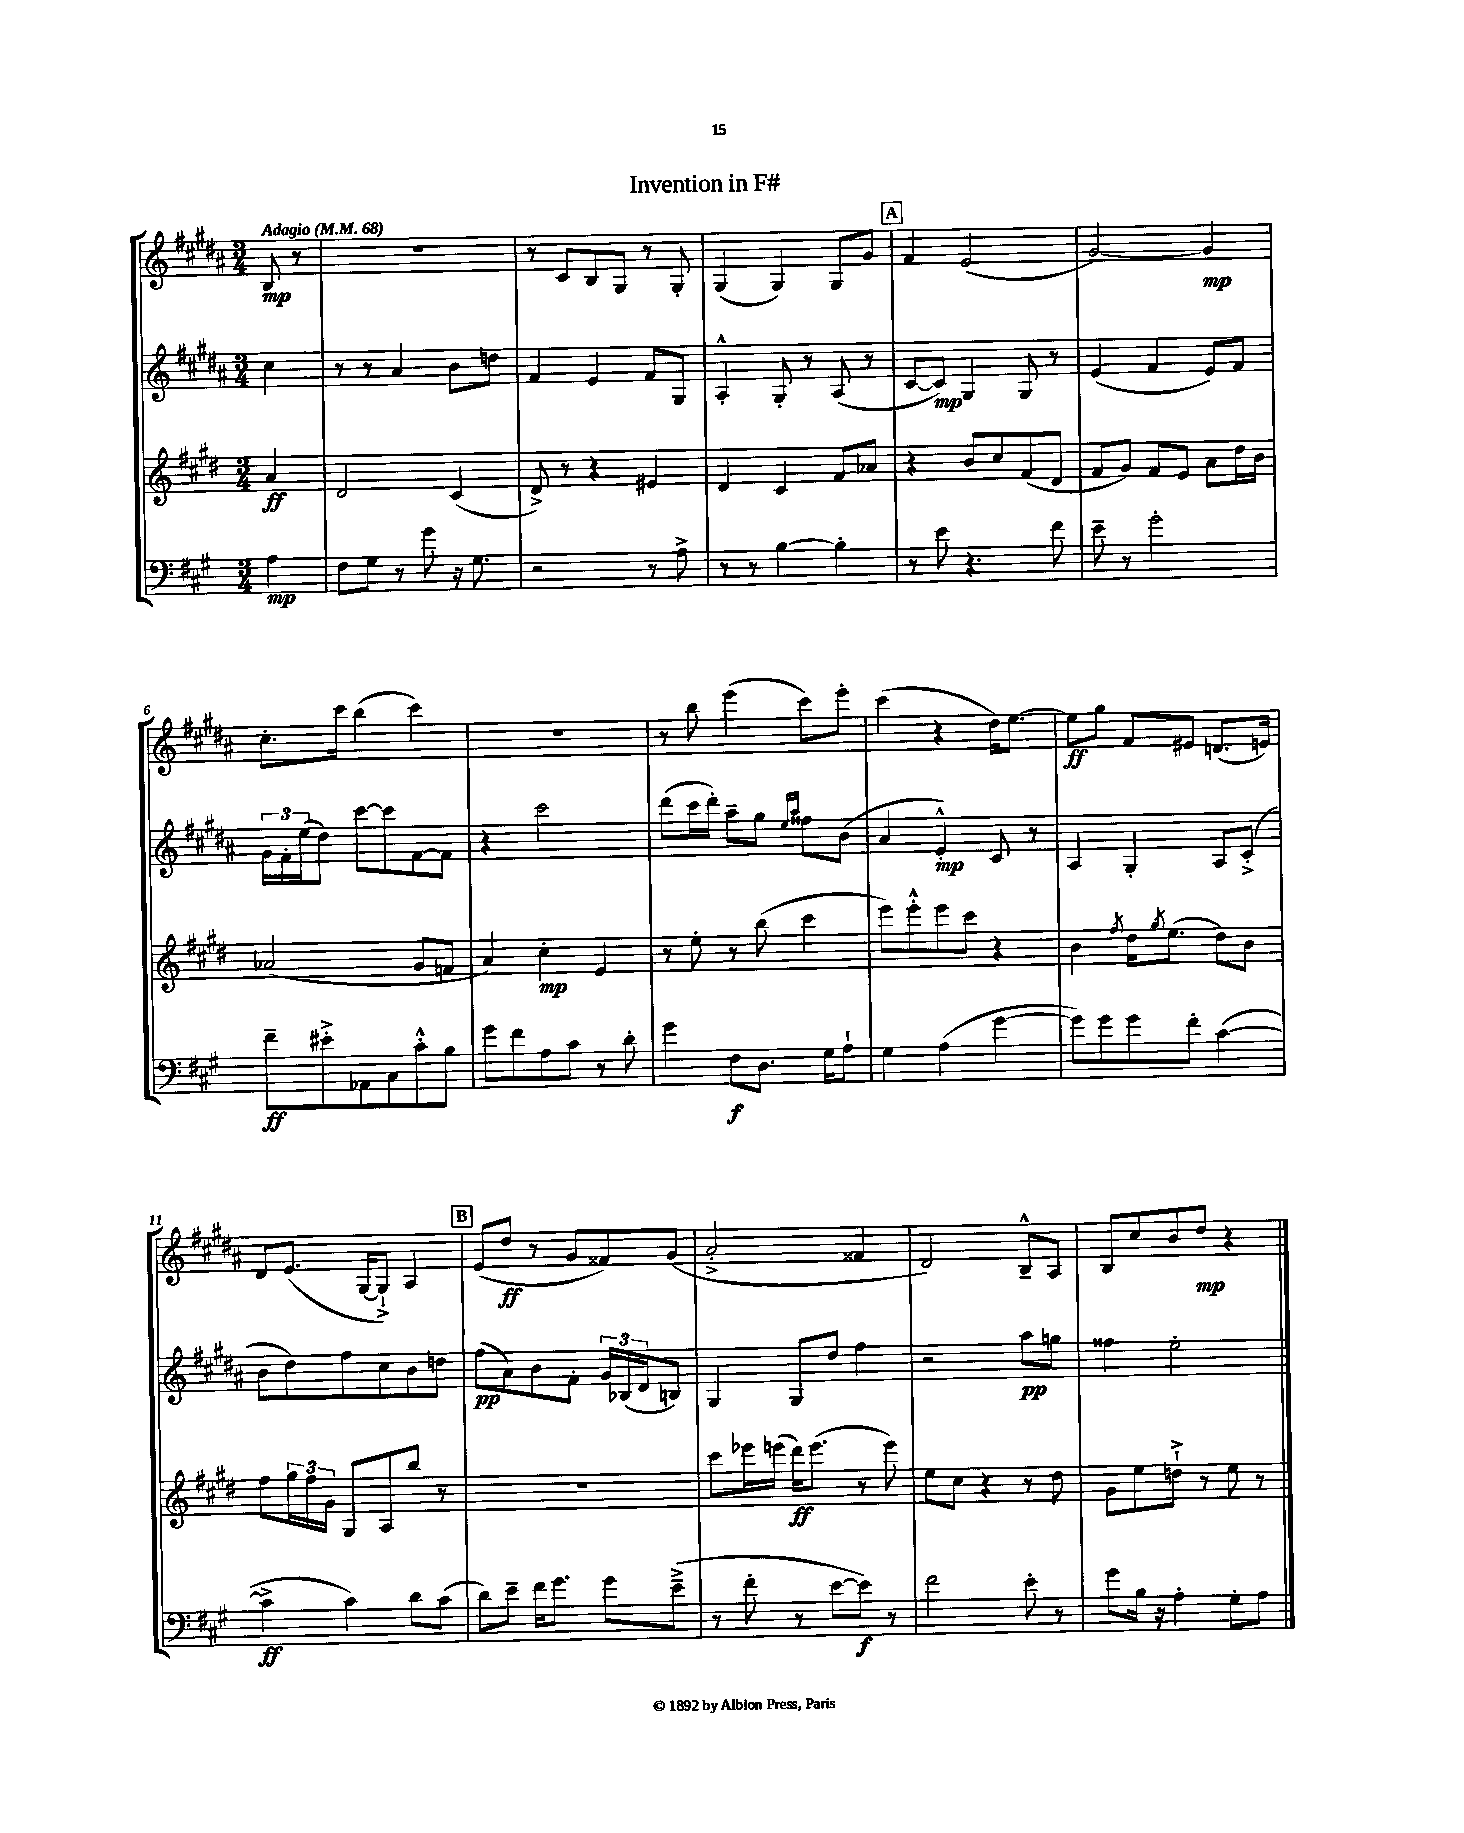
\header { title = "Invention in F#" }
<<
\new StaffGroup <<
\new Staff = "s0" {
    \clef treble \key b \major \numericTimeSignature \time 3/4 \partial 4 \tempo "Adagio" 4 = 68
    b8\mp r8 |
    R2. |
    r8 cis'8 b8 gis8 r8 gis8-. |
    gis4( gis4) gis8 gis'8 |
    \mark \markup { \box "A" } fis'4 e'2( |
    gis'2~) gis'4\mp |
    cis''8.-. cis'''16 b''4( cis'''4) |
    R2. |
    r8 b''8 e'''4( cis'''8) e'''8-. |
    cis'''4( r4 dis''16) e''8.~ |
    e''8\ff gis''8 fis'8 eis'8 d'8.( e'16) |
    dis'8 e'8.( gis16~ gis8-!->) ais4 |
    \mark \markup { \box "B" } e'8( dis''8\ff r8 gis'8 fisis'8) gis'8( |
    ais'2-.-> fisis'4 |
    dis'2) b8---^ ais8 |
    b8 cis''8 b'8 dis''8\mp r4 \bar "|." |
}
\new Staff = "s1" {
    \clef treble \key b \major \numericTimeSignature \time 3/4 \partial 4
    cis''4 |
    r8 r8 ais'4 b'8 d''8 |
    fis'4 e'4 fis'8 gis8 |
    ais4-.-^ gis8-. r8 ais8( r8 |
    \mark \markup { \box "A" } cis'8~ cis'8\mp) gis4 gis8 r8 |
    e'4( fis'4 e'8) fis'8 |
    \tuplet 3/2 { gis'16 fis'16-. e''16( } dis''8) cis'''8~ cis'''8 fis'8~ fis'8 |
    r4 cis'''2 |
    dis'''8( cis'''16 dis'''16-.) ais''8-- gis''8 \grace { e''16 ais''16 } fisis''8 b'8( |
    ais'4 e'4-.-^\mp) cis'8 r8 |
    ais4 gis4-. ais8 cis'8-.->( |
    b'8 dis''8) fis''8 cis''8 b'8 d''8 |
    \mark \markup { \box "B" } fis''8\pp( ais'8) b'8 fis'8-. \tuplet 3/2 { gis'16 bes16( dis'16 } b8) |
    gis4 gis8 dis''8 fis''4 |
    r2 ais''8\pp g''8 |
    fisis''4 e''2-. \bar "|." |
}
\new Staff = "s2" {
    \clef treble \key e \major \numericTimeSignature \time 3/4 \partial 4
    a'4\ff |
    dis'2 cis'4( |
    dis'8->) r8 r4 eis'4 |
    dis'4 cis'4 fis'8 aes'8 |
    \mark \markup { \box "A" } r4 b'8 cis''8 fis'8( dis'8 |
    fis'8 gis'8) fis'8 e'8 a'8 dis''16 b'16 |
    aes'2( gis'8 f'8 |
    a'4) cis''4-.\mp e'4 |
    r8 e''8-. r8 b''8( cis'''4 |
    e'''8) e'''8-.-^ e'''8 cis'''8 r4 |
    b'4 \acciaccatura { fis''8 } dis''16 \acciaccatura { gis''8 } e''8.( dis''8) b'8 |
    fis''8 \tuplet 3/2 { gis''16 fis''16 gis'16 } gis8 a8 b''8 r8 |
    \mark \markup { \box "B" } R2. |
    cis'''8 ees'''16 e'''16( dis'''16\ff) e'''8.( r8 e'''8) |
    e''8 cis''8 r4 r8 dis''8 |
    gis'8 e''8 d''8-!-> r8 e''8 r8 \bar "|." |
}
\new Staff = "s3" {
    \clef bass \key a \major \numericTimeSignature \time 3/4 \partial 4
    a4\mp |
    fis8 gis8 r8 gis'8 r16 gis8. |
    r2 r8 a8-> |
    r8 r8 b4~ b4-. |
    \mark \markup { \box "A" } r8 e'8 r4. fis'8 |
    e'8-- r8 gis'2-. |
    fis'8--\ff eis'8-.-> aes,8 cis8 cis'8-.-^ b8 |
    gis'8 fis'8 a8 cis'8 r8 d'8-. |
    gis'4 fis8\f d8. gis16 a8-! |
    gis4 a4( gis'4~ |
    gis'8) gis'8 gis'8 fis'8-. cis'4~( |
    cis'4->\ff cis'4) d'8 cis'8( |
    \mark \markup { \box "B" } d'8) e'8-- fis'16 gis'8. gis'8 e'8--->( |
    r8 fis'8-. r8 e'8~ e'8\f) r8 |
    fis'2 e'8-. r8 |
    gis'8 b16 r16 a4-. gis8-. a8 \bar "|." |
}
>>
>>
